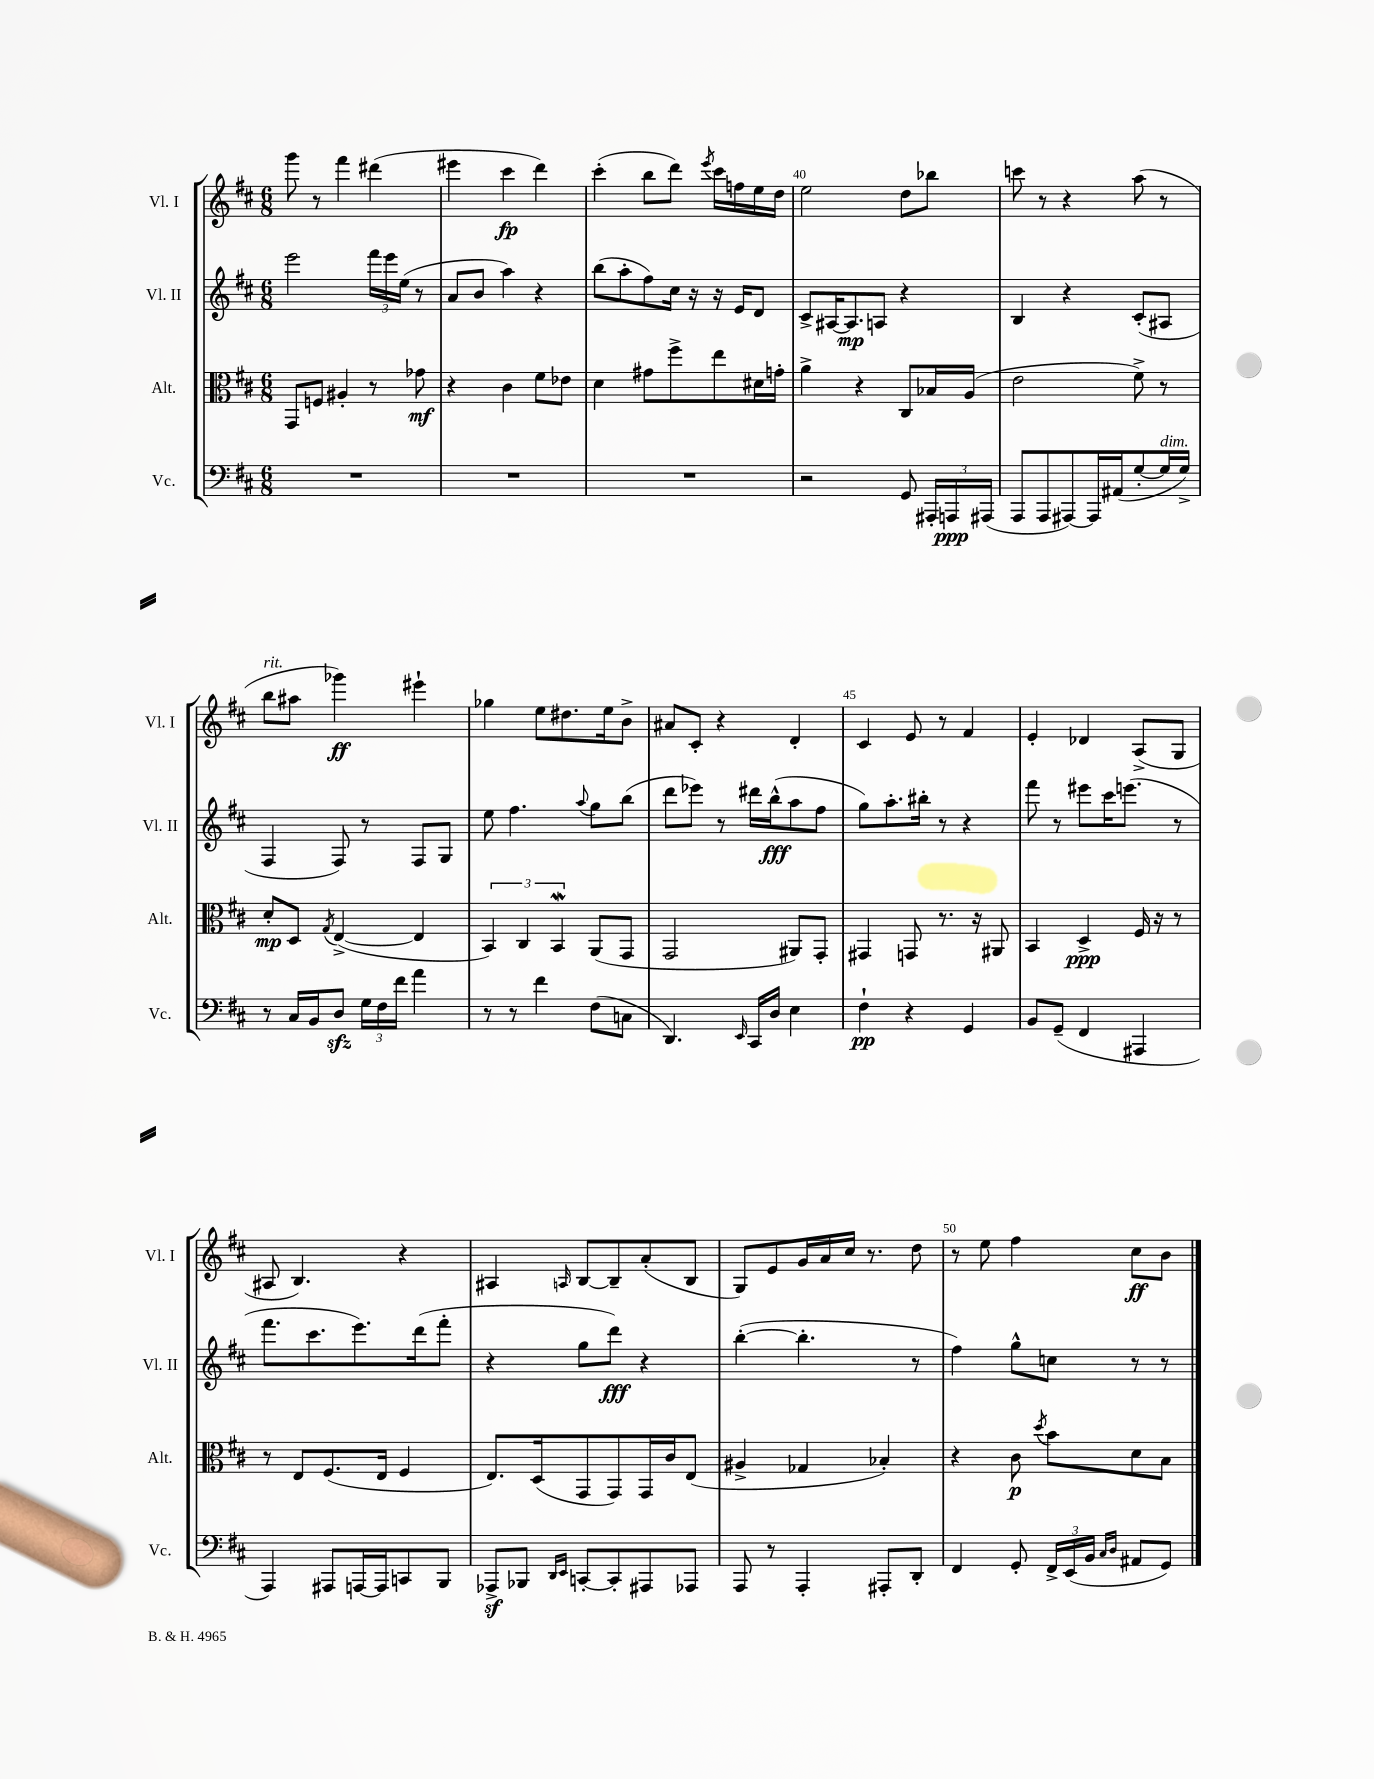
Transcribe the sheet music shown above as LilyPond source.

<<
\new StaffGroup <<
\new Staff = "s0" \with { instrumentName = "Vl. I" shortInstrumentName = "Vl. I" } {
    \clef treble \key d \major \numericTimeSignature \time 6/8
    \autoBeamOff g'''8 r8 fis'''4 dis'''4( |
    eis'''4 cis'''4\fp d'''4) |
    cis'''4-.( b''8[ d'''8]) \acciaccatura { e'''8 } cis'''16[ f''16 e''16 d''16] |
    e''2 d''8[ bes''8] |
    c'''8 r8 r4 a''8( r8 |
    b''8[^\markup { \italic "rit." } ais''8] ges'''4\ff) eis'''4-! |
    ges''4 e''8[ dis''8. e''16 b'8]-> |
    ais'8[ cis'8]-. r4 d'4-. |
    cis'4 e'8 r8 fis'4 |
    e'4-. des'4 a8[->( g8] |
    ais8 b4.) r4 |
    ais4 \grace { a16 } b8[~ b8-- a'8-.( b8] |
    g8[) e'8 g'16 a'16 cis''16] r8. d''8 |
    r8 e''8 fis''4 cis''8[\ff b'8] \bar "|." |
}
\new Staff = "s1" \with { instrumentName = "Vl. II" shortInstrumentName = "Vl. II" } {
    \clef treble \key d \major \numericTimeSignature \time 6/8
    \autoBeamOff e'''2 \tuplet 3/2 { fis'''16[ e'''16 e''16]( } r8 |
    a'8[ b'8] a''4) r4 |
    b''8[( a''8-. fis''8) cis''16] r16 r16 e'16[ d'8] |
    cis'8[-> ais16~ ais8.\mp a8] r4 |
    b4 r4 cis'8[-.( ais8] |
    fis4 fis8) r8 fis8[ g8] |
    e''8 fis''4. \appoggiatura { a''8 } g''8[ b''8]( |
    d'''8[ ees'''8]) r8 dis'''16[ b''16-^\fff( a''8 fis''8] |
    g''8[) a''8.-. bis''16]-. r8 r4 |
    fis'''8 r8 eis'''8[ cis'''16 e'''8.]( r8 |
    fis'''8.[ cis'''8. e'''8.) d'''16( fis'''8]-. |
    r4 g''8[ d'''8]\fff) r4 |
    b''4~-.( b''4.-. r8 |
    fis''4) g''8[-^ c''8] r8 r8 \bar "|." |
}
\new Staff = "s2" \with { instrumentName = "Alt." shortInstrumentName = "Alt." } {
    \clef alto \key d \major \numericTimeSignature \time 6/8
    \autoBeamOff g,8[ f8] ais4-. r8 ges'8\mf |
    r4 cis'4 fis'8[ ees'8] |
    d'4 gis'8[ fis''8-> e''8 dis'16 g'16]-. |
    a'4-> r4 cis8[ bes16 a16]( |
    e'2 fis'8->) r8 |
    d'8[-.\mp d8] \acciaccatura { g8 } e4~->( e4 |
    \tuplet 3/2 { b,4) cis4 b,4\mordent } a,8[( g,8] |
    g,2 ais,8[) g,8]-. |
    gis,4 g,8 r8. r16 ais,8 |
    b,4 d4->\ppp fis16 r16 r8 |
    r8 e8[ fis8.( e16] fis4 |
    e8.[) d16( g,8 g,8) g,16 cis'16 e8]( |
    ais4-> ges4 bes4-.) |
    r4 cis'8\p \acciaccatura { d''8 } b'8[ d'8 b8] \bar "|." |
}
\new Staff = "s3" \with { instrumentName = "Vc." shortInstrumentName = "Vc." } {
    \clef bass \key d \major \numericTimeSignature \time 6/8
    \autoBeamOff R2. |
    R2. |
    R2. |
    r2 g,8 \tuplet 3/2 { ais,,16[-. a,,16\ppp ais,,16]( } |
    a,,8[ a,,8 ais,,8~) ais,,16 ais,16( g8~-. g16^\markup { \italic "dim." } g16]->) |
    r8 cis16[ b,16 d8]\sfz \tuplet 3/2 { g16[ fis16 fis'16] } a'4 |
    r8 r8 fis'4 fis8[( c8] |
    d,4.) \grace { e,16 } cis,16[ d16] e4 |
    fis4-!\pp r4 g,4 |
    b,8[ g,8]--( fis,4 ais,,4 |
    a,,4) ais,,8[ a,,16~ a,,16 c,8 b,,8] |
    aes,,8[->\sf bes,,8] \grace { d,16[ e,16] } c,8[~-. c,8-. ais,,8 aes,,8] |
    a,,8 r8 a,,4-. ais,,8[-. d,8]-. |
    fis,4 g,8-. \tuplet 3/2 { fis,16[-> e,16( b,16] } \grace { cis16[ d16] } ais,8[ g,8]) \bar "|." |
}
>>
>>
\layout { \context { \Score currentBarNumber = #37 \override BarNumber.break-visibility = ##(#f #t #t) barNumberVisibility = #(every-nth-bar-number-visible 5) } }
